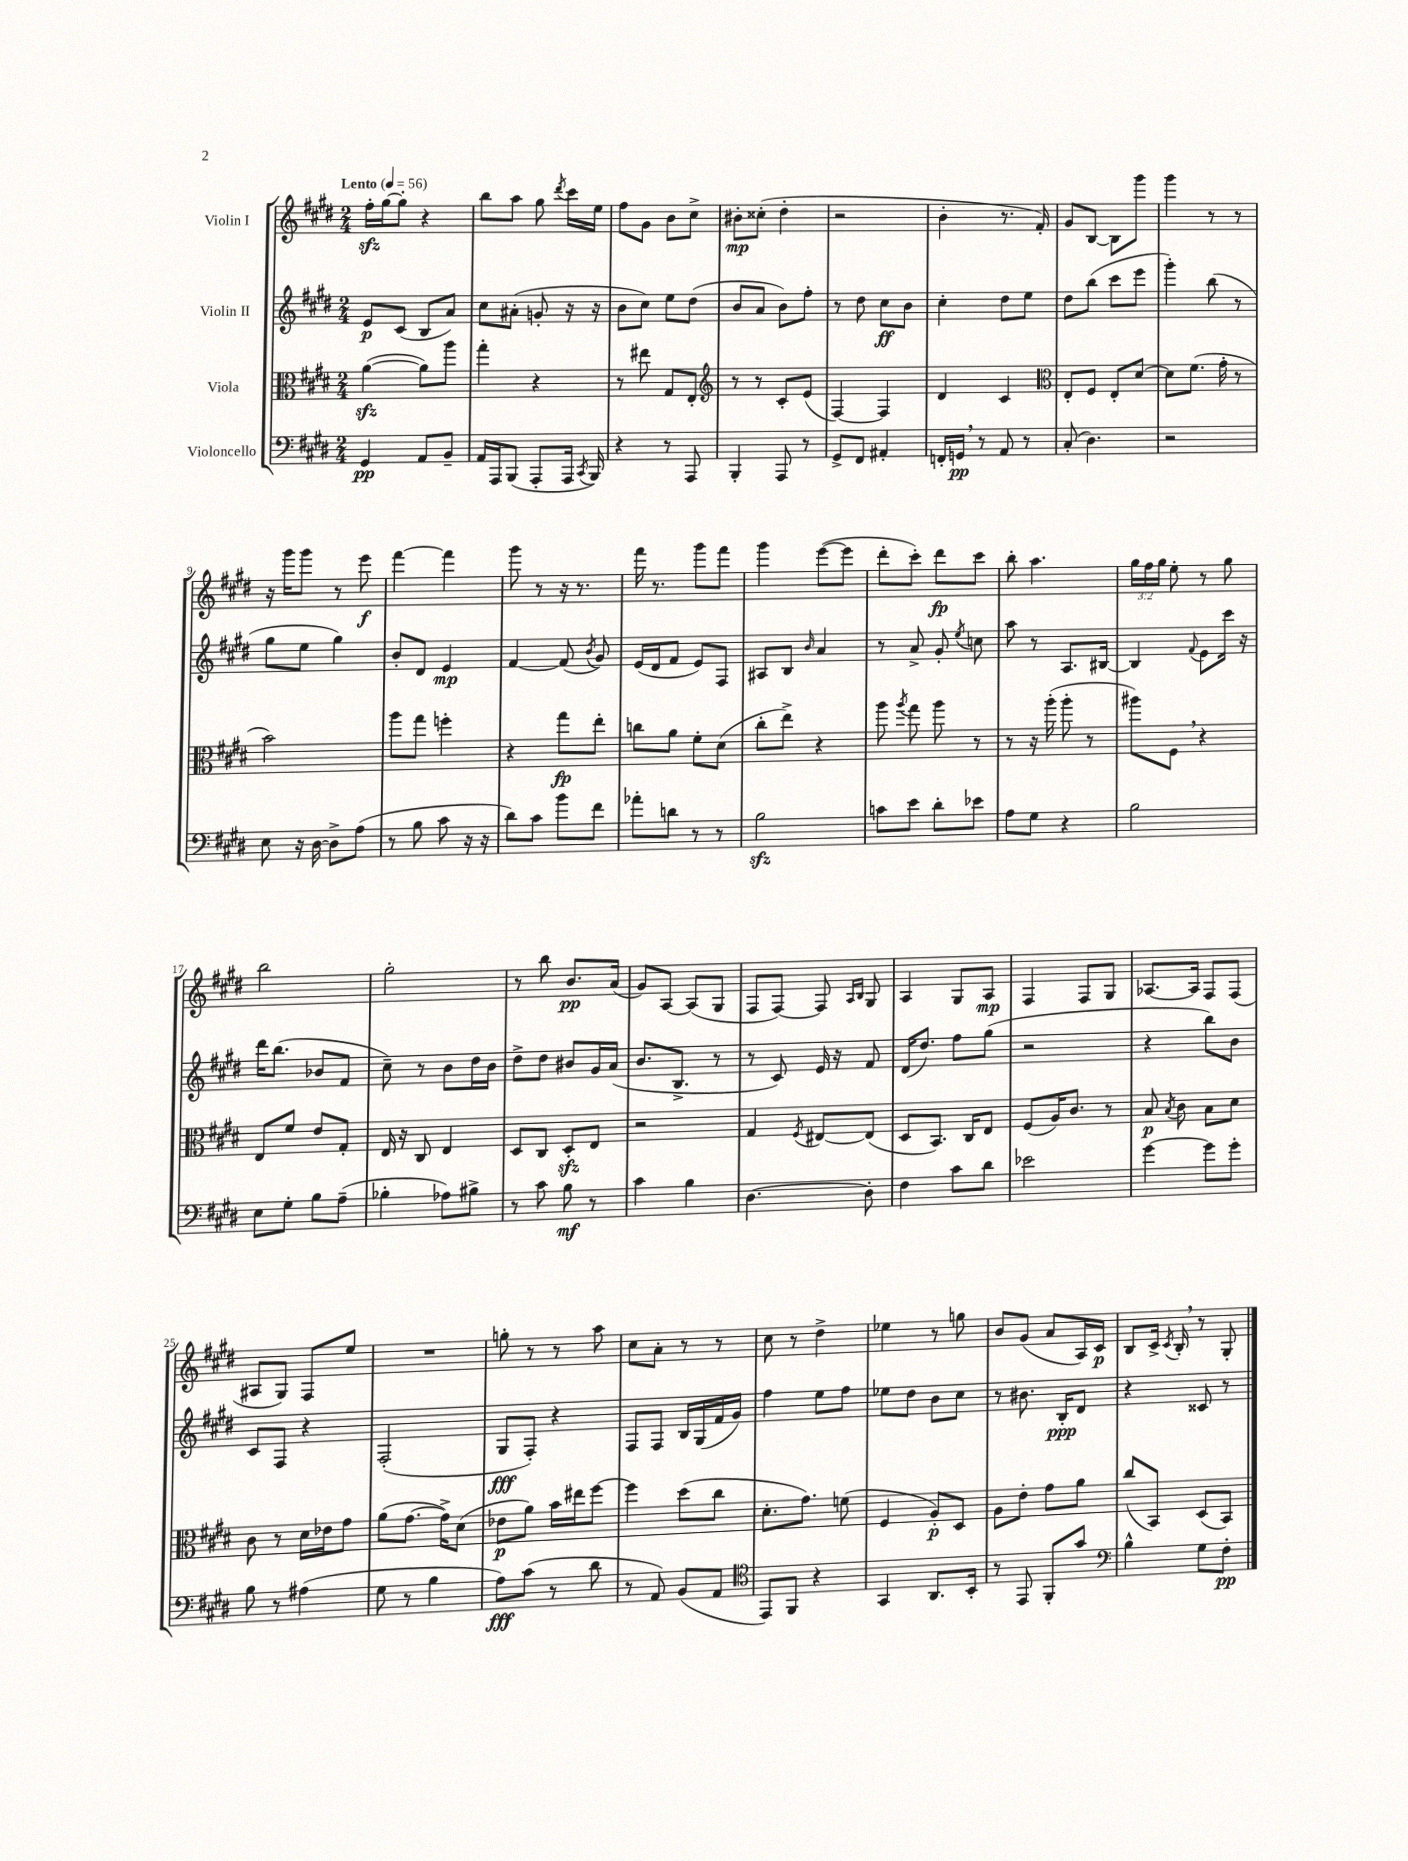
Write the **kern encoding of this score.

**kern	**kern	**kern	**kern
*staff4	*staff3	*staff2	*staff1
*clefF4	*clefC3	*clefG2	*clefG2
*k[f#c#g#d#]	*k[f#c#g#d#]	*k[f#c#g#d#]	*k[f#c#g#d#]
*M2/4	*M2/4	*M2/4	*M2/4
*MM56	*MM56	*MM56	*MM56
4GG#	([4a	8e	16ff#'
.	.	.	[16gg#
.	.	(8c#	8gg#']
8AA	8a])	8B	4r
8BB~	8aa	8a)	.
=	=	=	=
16AA	4gg#'	8cc#	8bb
16AAA	.	.	.
(8BBB	.	(8a#'	8aa
8AAA'	4r	8g'	8gg#
.	.	.	8qddd#
16AAA	.	16r	16ccc#
8qCC#	.	.	.
16BBB)	.	16r	16ee
=	=	=	=
4r	8r	8b	8ff#
.	8ee#	8cc#)	8g#
8r	8G#	8ee	8b
8AAA	8E'	(8dd#	8cc#^
=	=	=	=
*	*clefG2	*	*
4BBB'	8r	8b	8b#'
.	8r	8a	(8cc##'
8AAA	8c#'	8b)	4dd#'
8r	(8e	8ff#'	.
=	=	=	=
8GG#^	[4F#)	8r	2r
8FF#	.	8dd#	.
4AA#'	4F#]	8cc#	.
.	.	8b	.
=	=	=	=
16FF'	4d#	4cc#'	4b'
16GG	.	.	.
8r	.	.	.
8AA	4c#	8dd#	8.r
8r	.	8ee	.
.	.	.	16f#')
=	=	=	=
*	*clefC3	*	*
(8C#'	8E'	8dd#	8g#
4.D#)	8F#	(8bb	[8B
.	8E'	8ccc#	8B]
.	[8d#	8eee	8ggg#
=	=	=	=
2r	8d#]	4ggg#')	4ggg#
.	(8.f#	.	.
.	.	(8bb	8r
.	16g#'	.	.
.	8r	8r	8r
=	=	=	=
8E	2b)	8gg#	16r
.	.	.	16ggg#
16r	.	8ee	8ggg#
[16D#	.	.	.
8D#^]	.	4gg#)	8r
(8A	.	.	8eee
=	=	=	=
8r	8aa	8b'	[4fff#
8B	8gg#	8d#	.
8c#	4ff'	4e	4fff#]
16r	.	.	.
16r	.	.	.
=	=	=	=
8d#)	4r	[4f#	8ggg#
8c#	.	.	8r
8b	8gg#	(8f#]	16r
.	.	.	8.r
.	.	8qb	.
8f#	8ee'	8g#)	.
=	=	=	=
8a-'	8cc	(16e	16fff#
.	.	16d#	8.r
8d	8a	8f#	.
8r	8f#'	8e)	8ggg#
8r	(8d#	8F#	8fff#
=	=	=	=
2B	8cc#'	8A#	4ggg#
.	8ee^)	8B	.
.	.	16qqb	.
.	4r	4a	([8eee
.	.	.	8eee]
=	=	=	=
8c	8aa	8r	8ddd#'
.	8qaa	.	.
8e	8gg#	8a^	8ccc#')
8d#'	8aa	8g#'	8ddd#
.	.	8qee	.
8e-	8r	8cc	8ccc#
=	=	=	=
8A	8r	8aa	8bb'
8G#	16r	8r	4.aa
.	(16aa'	.	.
4r	8aa'	8.A	.
.	8r	.	.
.	.	[16B#	.
=	=	=	=
2B	8aa#)	4B#]	24gg#
.	.	.	24ff#
.	.	.	24gg#
.	8F#	.	8ee'
.	.	8qqf#	.
.	4r	8e	8r
.	.	16ccc#	8gg#
.	.	16r	.
=	=	=	=
8E	8E	16ddd#	2bb
.	.	(8.bb	.
8G#'	8f#	.	.
8B	8e	8b-	.
(8A~	8G#'	8f#	.
=	=	=	=
4B-'	16E	8cc#~)	2gg#'
.	16r	.	.
.	8C#	8r	.
8A-)	4E	8b	.
8B#^	.	16dd#	.
.	.	16b	.
=	=	=	=
8r	8D#	8dd#^	8r
8c#	8C#	8dd#	8bb
8B	8D#'	8b#	8.b
8r	8E	16g#	.
.	.	(16a	(16a
=	=	=	=
4c#	2r	8.b	8g#)
.	.	.	[8A
.	.	8.B^	.
4B	.	.	(8A]
.	.	8r	8G#
=	=	=	=
[4.D#	4G#	8r	8F#
.	.	8c#)	[8F#)
.	8qF#	.	.
.	[8E#	16e	8F#]
.	.	16r	.
.	.	.	16qqA
.	.	.	16qqB
8D#']	(8E#]	8f#	8G#
=	=	=	=
4F#	8D#	(16d#	4A
.	.	8.dd#)	.
.	8.BB)	.	.
8c#	.	8ff#	8G#
.	16C#	.	.
8d#	8E	(8gg#	8A
=	=	=	=
2e-	(8F#	2r	4F#
.	16A)	.	.
.	8.c#	.	.
.	.	.	8F#
.	8r	.	8G#
=	=	=	=
[4g#	8B	4r	[8.A-
.	8qB	.	.
.	8c#	.	.
.	.	.	16A-]
8g#]	8B	8bb)	8F#
8g#'	8d#	8b	(8F#
=	=	=	=
8B	8c#	8c#	8A#
8r	8r	8F#	8G#)
(4A#	16d#	4r	8F#
.	16e-	.	.
.	8g#	.	8ee
=	=	=	=
8G#	(8a	(2F#'	2r
8r	[8.g#	.	.
4B	.	.	.
.	16g#^])	.	.
.	(8d#	.	.
=	=	=	=
8A)	8e-	8G#	8gg'
(8c#	8a)	8F#')	8r
8r	16b	4r	8r
.	16ee#	.	.
8d#	[8ff#	.	8aa
=	=	=	=
8r	4ff#]	8F#	8cc#
8AA)	.	8F#	8a'
(8BB	(8dd#	16B	8r
.	.	(16G#	.
8AA	8cc#	16f#	8r
.	.	16g#)	.
=	=	=	=
*clefC4	*	*	*
8EE)	8.d#'	4ff#	8cc#
8FF#	.	.	8r
.	8.g#)	.	.
4r	.	8ee	4dd#^
.	(8f	8ff#	.
=	=	=	=
4GG#	4F#	8ee-	4ee-
.	.	8dd#	.
8.AA	8A')	8b	8r
.	8D#	8cc#	8gg
16BB'	.	.	.
=	=	=	=
8r	8A	8r	8b
8EE	8e'	8.b#	(8g#
8FF#'	8g#	.	8a
.	.	16B'	.
8g#	8a	8d#	16A)
.	.	.	16c#
=	=	=	=
*clefF4	*	*	*
4B^^	(8cc#	4r	8B
.	8BB)	.	16c#^
.	.	.	8qc#
.	.	.	16B'
8G#	(8D#	8c##	8r
8F#'	8BB)	8r	8G#'
==	==	==	==
*-	*-	*-	*-
